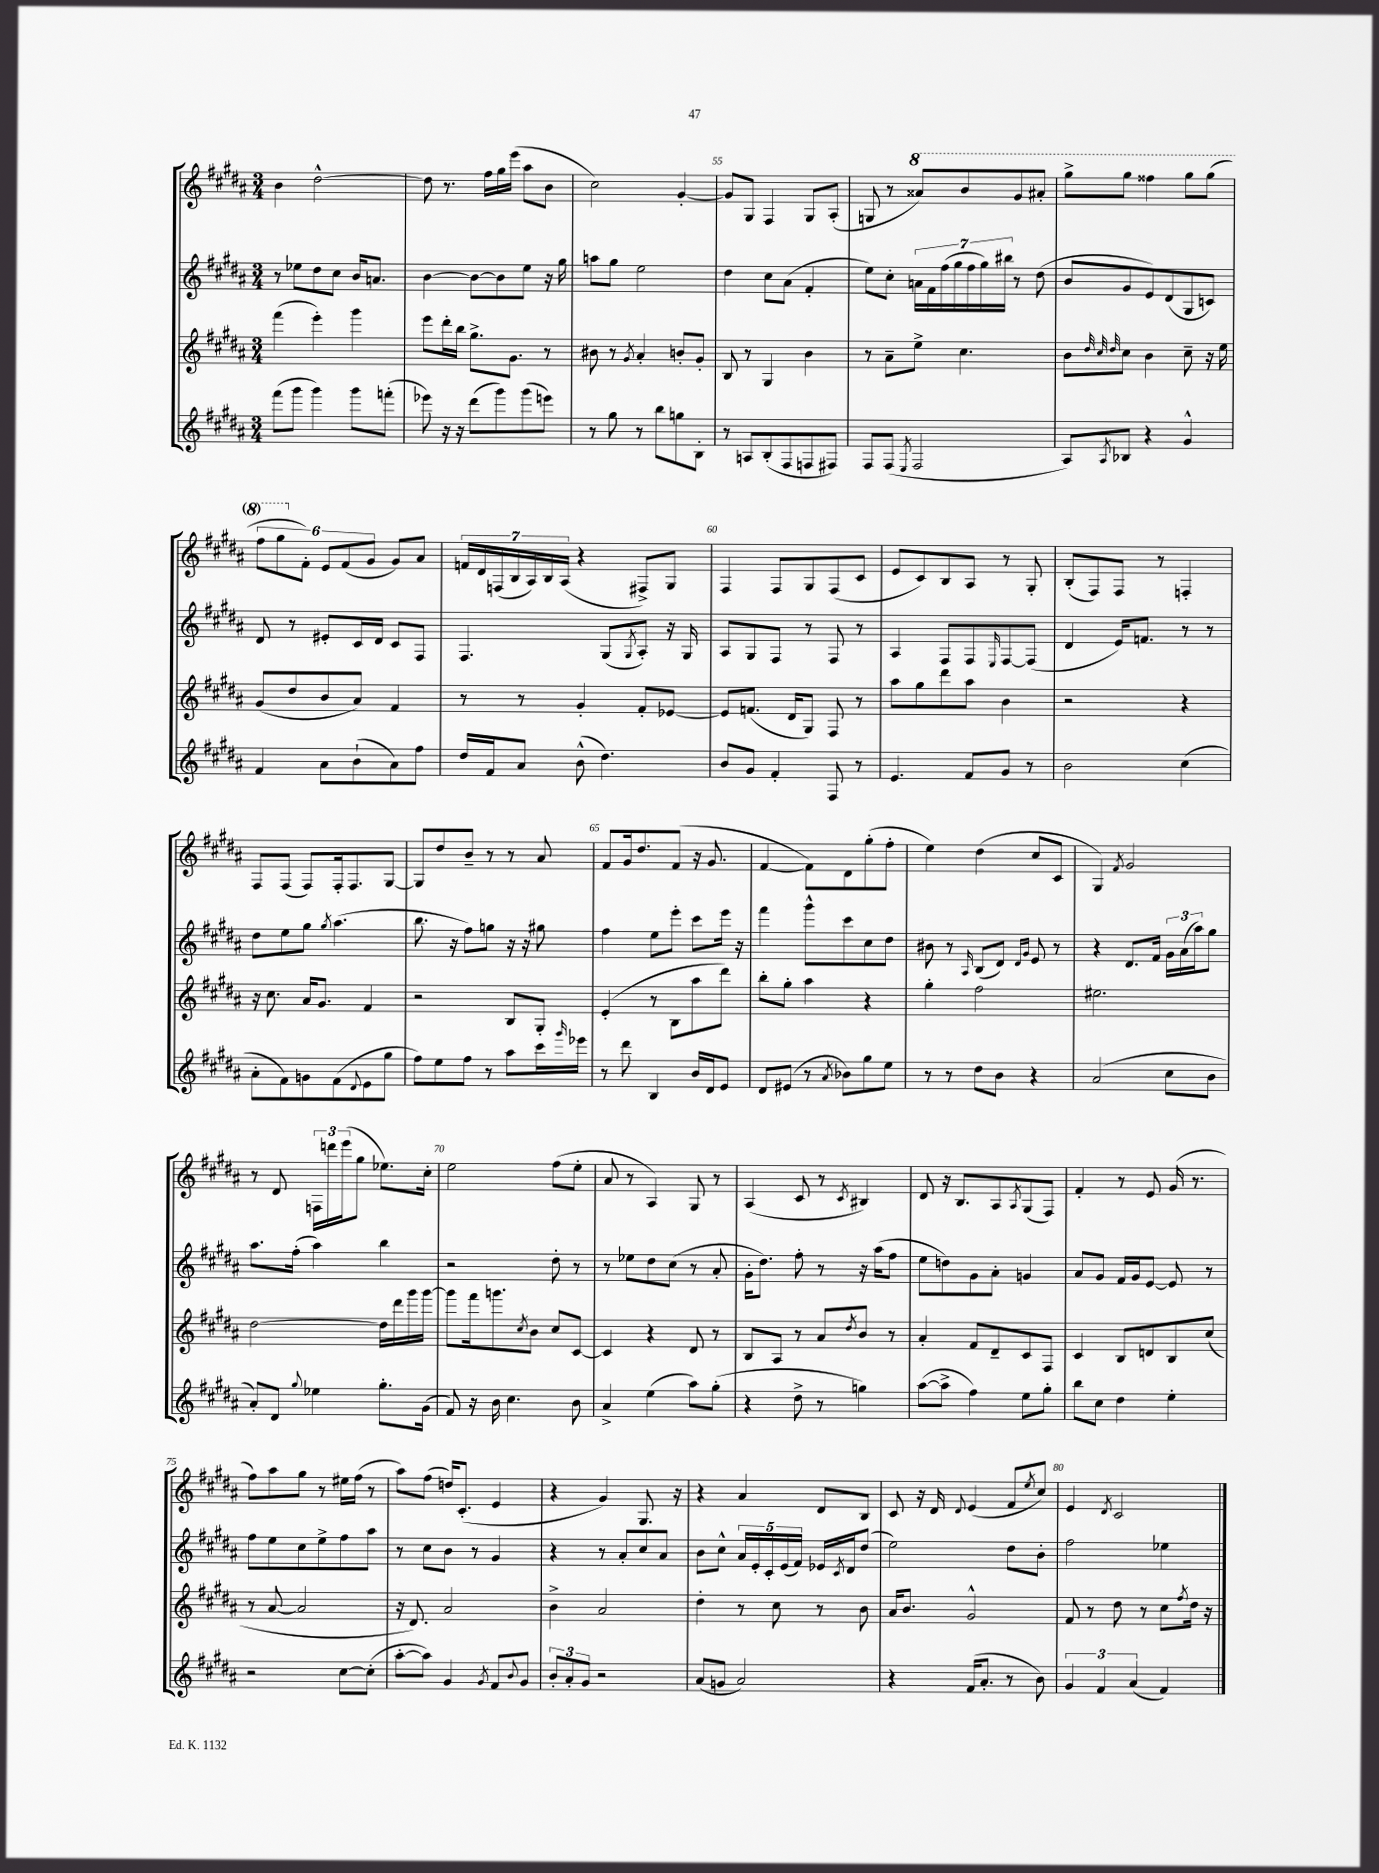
<<
\new StaffGroup <<
\new Staff = "s0" {
    \clef treble \key b \major \numericTimeSignature \time 3/4
    b'4 dis''2~-^ |
    dis''8 r8. fis''16 gis''16 e'''16( ais''8 b'8 |
    cis''2) gis'4~-. |
    gis'8 gis8 fis4 gis8 ais8-.( |
    g8 r8 \ottava #1 aisis''8) b''8 gis''8 ais''8-. |
    gis'''8-> gis'''8 fisis'''4 gis'''8 gis'''8( |
    \tuplet 6/4 { fis'''8 gis'''8 \ottava #0 fis'8-.) e'8 fis'8( gis'8 } gis'8) ais'8 |
    \tuplet 7/4 { f'16 dis'16 f16( b16 ais16) b16 ais16( } r4 fis8->) gis8 |
    fis4 fis8 gis8 fis8( cis'8 |
    e'8 cis'8) b8 ais8 r8 gis8-. |
    b8-.( fis8) fis8 r8 f4-. |
    fis8 fis8( fis8) fis16-. fis8. gis8~ |
    gis8 dis''8 b'8-- r8 r8 ais'8 |
    fis'8 gis'16 dis''8. fis'8( r16 gis'8. |
    fis'4~ fis'8) dis'8 gis''8-.( fis''8-. |
    e''4) dis''4( cis''8 cis'8 |
    gis4) \acciaccatura { fis'8 } gis'2 |
    r8 dis'8 \tuplet 3/2 { f16 d'''16 e'''16( } gis''8 ees''8.) cis''16-. |
    e''2 fis''8( e''8-. |
    ais'8 r8 ais4) gis8 r8 |
    ais4( cis'8 r8 \acciaccatura { cis'8 } bis4) |
    dis'8 r16 b8. ais8 \acciaccatura { ais8 } gis8( fis8) |
    fis'4-. r8 e'8 gis'16( r8. |
    fis''8) ais''8 gis''8 r8 eis''16 fis''16( r8 |
    ais''8) fis''8( d''16) cis'8.-.( e'4 |
    r4 gis'4) gis8. r16 |
    r4 ais'4 dis'8 b8 |
    cis'8 r16 dis'16 \appoggiatura { dis'8 } e'4( fis'8 \acciaccatura { e''8 } cis''8) |
    e'4 \acciaccatura { dis'8 } cis'2 \bar "|." |
}
\new Staff = "s1" {
    \clef treble \key b \major \numericTimeSignature \time 3/4
    r8 ees''8 dis''8 cis''8 b'16 a'8. |
    b'4~ b'8~ b'8 e''8 r16 gis''16 |
    a''8 gis''8 e''2 |
    dis''4 cis''8 ais'8( fis'4-. |
    e''8) cis''8-. \tuplet 7/4 { a'16 fis'16 fis''16( gis''16 fis''16 gis''16) bis''16 } r8 dis''8( |
    b'8 gis'8 e'8) dis'8( gis8 c'8) |
    dis'8 r8 eis'8-. cis'16 dis'16 cis'8 fis8 |
    fis4. gis8( \acciaccatura { gis8 } ais8-.) r16 gis16 |
    ais8 gis8 fis8 r8 fis8 r8 |
    ais4 fis8 fis8 \grace { e16 } fis8~ fis8( |
    dis'4 e'16) f'8. r8 r8 |
    dis''8 e''8 gis''8 \acciaccatura { gis''8 } ais''4.( |
    b''8. r16 fis''8) g''8 r16 r16 gis''8 |
    fis''4 e''8 e'''8-. cis'''8 e'''16 r16 |
    fis'''4 gis'''8-^ cis'''8 cis''8 dis''8 |
    bis'8 r8 \grace { ais16 } b8( dis'8) \grace { dis'16 gis'16 } e'8 r8 |
    r4 dis'8. fis'16 \tuplet 3/2 { gis'16 ais'16( ais''16) } gis''8 |
    ais''8. fis''16-.( ais''4) b''4 |
    r2 dis''8-. r8 |
    r8 ees''8 dis''8 cis''8( r8 ais'8-. |
    gis'16-. dis''8.) fis''8-. r8 r16 ais''16( fis''8 |
    e''8 d''8) gis'8 ais'8-. g'4 |
    ais'8 gis'8 fis'16 gis'16 e'8~ e'8 r8 |
    fis''8 e''8 cis''8 e''8-> fis''8 ais''8 |
    r8 cis''8 b'8 r8 gis'4 |
    r4 r8 ais'8-. cis''8 ais'8 |
    b'8 cis''8-^ \tuplet 5/4 { ais'16 e'16-. cis'16-. e'16( fis'16) } ees'16 \acciaccatura { cis'8 } dis'16 dis''8( |
    e''2) dis''8 b'8-. |
    fis''2 ees''4 \bar "|." |
}
\new Staff = "s2" {
    \clef treble \key b \major \numericTimeSignature \time 3/4
    fis'''4( e'''4-.) gis'''4 |
    e'''8 dis'''16-. b''16 gis''8.-> gis'8. r8 |
    bis'8 r8 \acciaccatura { gis'8 } ais'4-. b'8-. gis'8-. |
    b8 r8 gis4 b'4 |
    r8 ais'8-- e''8-> cis''4. |
    b'8 \grace { dis''32 cis''32 dis''32 } cis''8 b'4 cis''8-- r16 e''16 |
    gis'8( dis''8 b'8 ais'8) fis'4 |
    r8 r8 gis'4-. fis'8-. ees'8~ |
    ees'8 f'8.( dis'16 gis8) fis8 r8 |
    ais''8 gis''8 dis'''8 ais''8 b'4 |
    r2 r4 |
    r16 cis''8. ais'16 gis'8. fis'4 |
    r2 b8 gis8-. |
    e'4-.( r8 b8 ais''8 dis'''8) |
    b''8-. gis''8-. ais''4 r4 |
    gis''4-. fis''2 |
    eis''2. |
    dis''2~ dis''16 dis'''16 gis'''16 gis'''16~ |
    gis'''8 fis'''16 g'''8. \acciaccatura { cis''8 } b'8 cis''8 cis'8~ |
    cis'4 r4 dis'8 r8 |
    b8 ais8 r8 ais'8 \acciaccatura { dis''8 } b'8 r8 |
    ais'4-. fis'8 dis'8-- cis'8 fis8 |
    cis'4 b8 d'8 b8 cis''8( |
    r8 ais'8~ ais'2 |
    r16 dis'8.) ais'2 |
    b'4-> ais'2 |
    dis''4-. r8 cis''8 r8 b'8 |
    ais'16 b'8. gis'2-^ |
    fis'8 r8 dis''8 r8 cis''8 \acciaccatura { fis''8 } dis''16 r16 \bar "|." |
}
\new Staff = "s3" {
    \clef treble \key b \major \numericTimeSignature \time 3/4
    fis'''8( gis'''8 gis'''4) gis'''8 f'''8-.( |
    ees'''8) r16 r16 dis'''8( gis'''8) gis'''8( e'''8) |
    r8 gis''8 r8 b''8 g''8 b8-. |
    r8 a8 b8-.( fis8 f8 fis8) |
    fis8 fis8( \acciaccatura { e8 } fis2 |
    ais8) \acciaccatura { ais8 } bes8 r4 gis'4-^ |
    fis'4 ais'8 b'8-!( ais'8) fis''8 |
    dis''16 fis'16 ais'8 b'8-^( dis''4.) |
    b'8 gis'8 fis'4-. fis8 r8 |
    e'4. fis'8 gis'8 r8 |
    b'2 cis''4( |
    ais'8-. fis'8) g'8 fis'8( \appoggiatura { dis'8 } e'8 gis''8 |
    fis''8) e''8 fis''8 r8 ais''8 cis'''16 \grace { gis'''16 } ees'''16 |
    r8 dis'''8 b4 b'16 dis'16 e'8 |
    dis'8 eis'8( r8 \acciaccatura { ais'8 } bes'8) gis''8 e''8 |
    r8 r8 dis''8 b'8 r4 |
    ais'2( cis''8 b'8 |
    ais'8-.) dis'8 \appoggiatura { gis''8 } ees''4 gis''8.-. gis'16( |
    fis'8) r16 b'16 cis''4. b'8 |
    ais'4-> e''4( ais''8) gis''8-.( |
    r4 dis''8-> r8 g''4) |
    ais''8~( ais''8-> fis''4) e''8 gis''8-. |
    b''8 cis''8 dis''4 e''4-. |
    r2 cis''8~ cis''8-.( |
    ais''8~-. ais''8) gis'4 \acciaccatura { gis'8 } fis'8 \appoggiatura { b'8 } gis'8 |
    \tuplet 3/2 { b'8-. ais'8-. gis'8 } r2 |
    ais'8( g'8 ais'2) |
    r4 fis'16( ais'8.-. r8 b'8) |
    \tuplet 3/2 { gis'4 fis'4 ais'4( } fis'4) \bar "|." |
}
>>
>>
\layout { \context { \Score currentBarNumber = #52 \override BarNumber.break-visibility = ##(#f #t #t) barNumberVisibility = #(every-nth-bar-number-visible 5) } }
